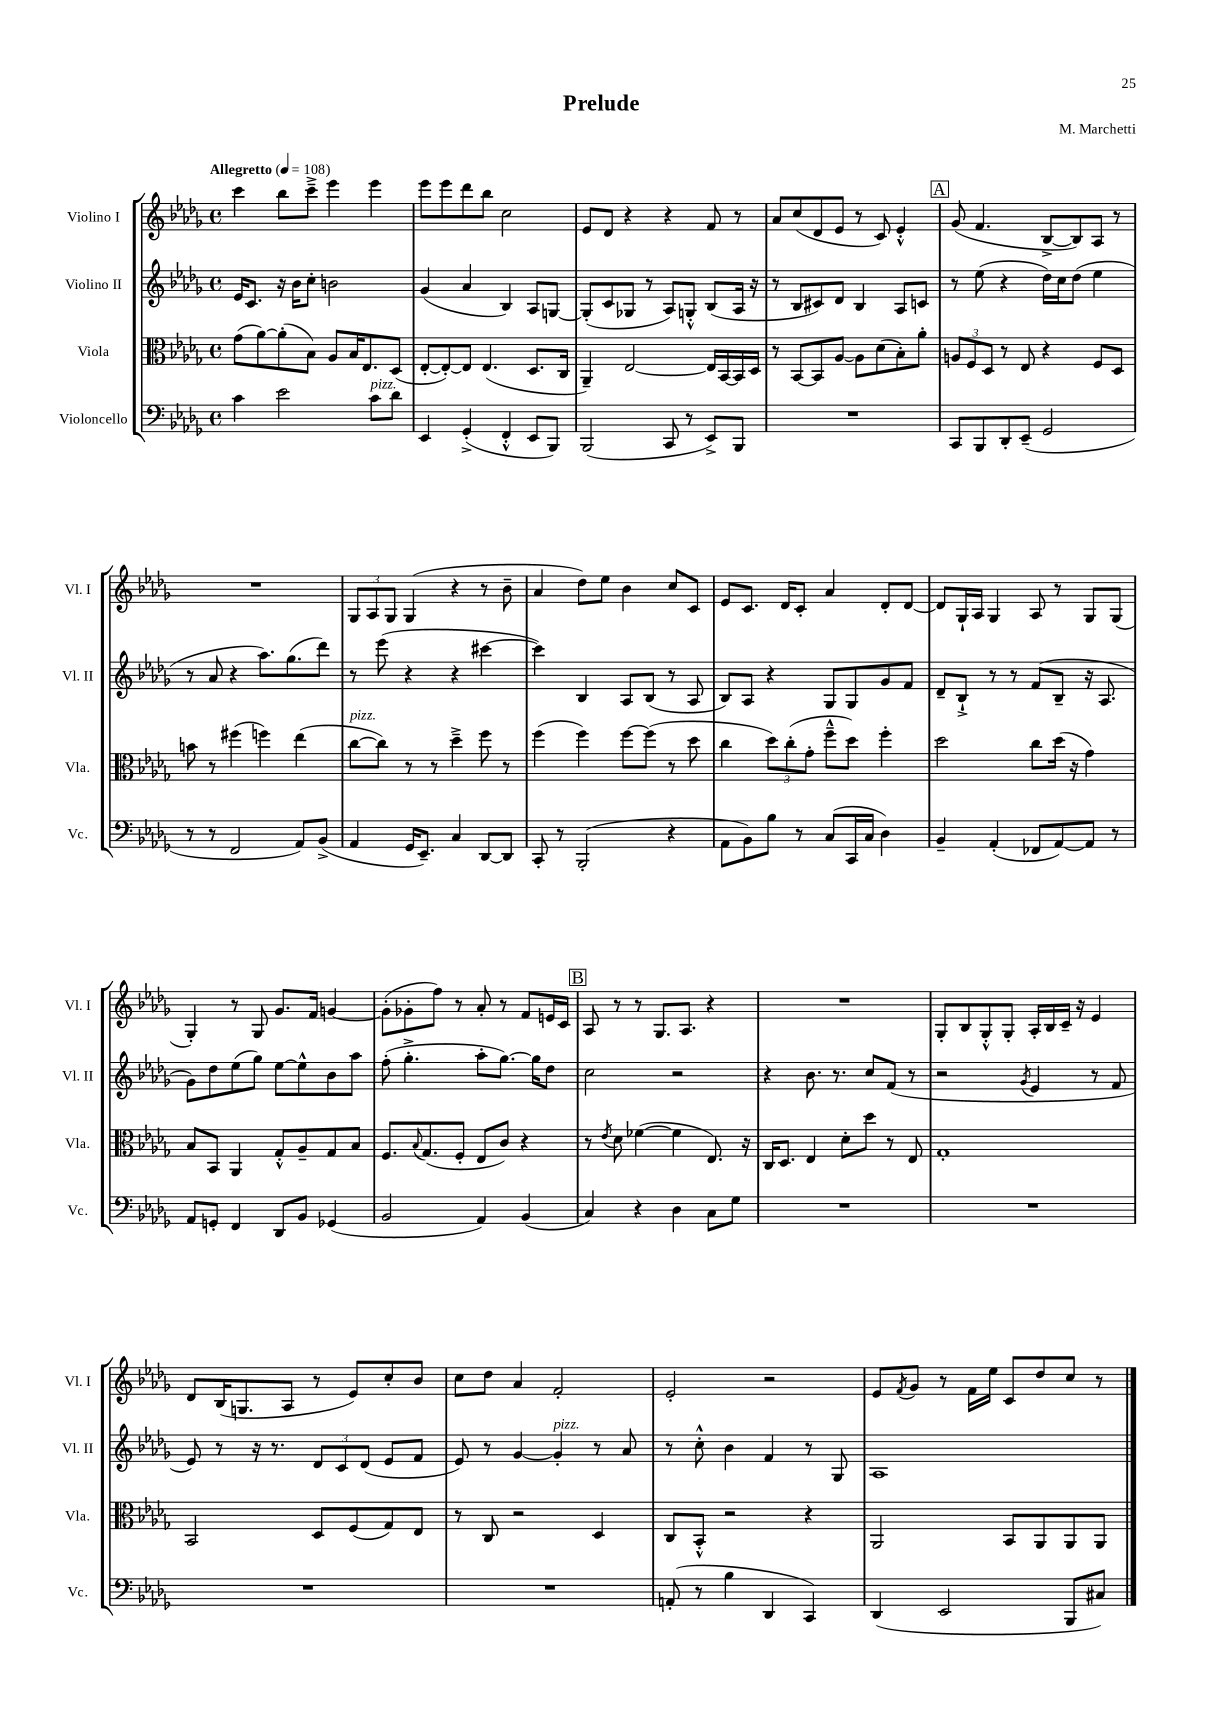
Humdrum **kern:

**kern	**kern	**kern	**kern
*part4	*part3	*part2	*part1
*staff4	*staff3	*staff2	*staff1
*I"Violoncello	*I"Viola	*I"Violino II	*I"Violino I
*I'Vc.	*I'Vla.	*I'Vl. II	*I'Vl. I
*clefF4	*clefC3	*clefG2	*clefG2
*k[b-e-a-d-g-]	*k[b-e-a-d-g-]	*k[b-e-a-d-g-]	*k[b-e-a-d-g-]
*M4/4	*M4/4	*M4/4	*M4/4
*met(c)	*met(c)	*met(c)	*met(c)
*MM108	*MM108	*MM108	*MM108
=1	=1	=1	=1
!	!	!	!LO:TX:a:B:t=Allegretto
4c\	(8g-\L	16e-/KL	4ccc\
.	.	8.c/J	.
.	[8a-\)	.	.
2e-\	(8a-'\]	16r	8bb-\L
.	.	16b-\KL	.
.	8B-\J)	8cc'\J	8ccc~^\J
.	8A-/L	2bn\	4eee-\
.	16B-/K	.	.
.	8.E-/	.	.
!LO:TX:a:i:t=pizz.	!	!	!
8c\L	.	.	4eee-\
8d-\J	(8D-/J	.	.
=2	=2	=2	=2
4EE-/	[8E-'/L	(4g-/	8eee-\L
.	8E-'/_)	.	8eee-\
(4GG-'^/	8E-/J]	4a-/	8ddd-\
.	(4.E-/	.	8bb-\J
4FF'^^/	.	4B-/)	2cc\
8EE-/L	8.D-/L	8A-/L	.
8BBB-/J)	.	[8Gn/J	.
.	16C/Jk	.	.
=3	=3	=3	=3
(2BBB-/	4AA-~/)	(8G'/L]	8e-/L
.	.	8c/	8d-/J
.	[2E-/	8G-X/J	4r
.	.	8r	.
8CC/	.	8A-/L)	4r
8r	.	8Gn'^^/J	.
8EE-^/L)	16E-/LL]	(8B-/L	8f/
.	[16BB-/	.	.
8BBB-/J	16BB-/]	16A-/Jk	8r
.	16D-/JJ	16r	.
=4	=4	=4	=4
1r	8r	8r	8a-/L
.	[8BB-/L	8B-/L	(8cc/
.	8BB-/]	8c#X/)	8d-/
.	[8A-/J	8d-/J	8e-/J
.	8A-\L]	4B-/	8r
.	(8d-\	.	8c/)
.	8B-'\)	8A-/L	4e-'^^/
.	8a-'\J	8cn/J	.
!!LO:REH:place=s1:t=A
=5	=5	=5	=5
8CC/L	12An/L	8r	(8g-/
.	12F/	.	.
8BBB-/	.	(8ee-\	4.f/
.	12D-/J	.	.
8DD-'/	8r	4r	.
(8EE-~/J	8E-/	.	.
2GG-/	4r	16dd-\LL)	[8B-^/L
.	.	16cc\J	.
.	.	(8dd-\J	8B-/])
.	8F/L	4ee-\	8A-/J
.	8D-/J	.	8r
!!LO:LB:g=z
=6	=6	=6	=6
8r	8bn\	8r	1r
8r	8r	8a-/	.
2FF/	(4ff#X\	4r	.
.	4ffn\)	8.aa-\L)	.
.	.	(8.gg-\	.
8AA-/L)	(4ee-\	.	.
(8BB-^/J	.	8ddd-\J)	.
=7	=7	=7	=7
!	!LO:TX:a:i:t=pizz.	!	!
4AA-/	[8cc\L	8r	12G-/L
.	.	.	12A-/
.	8cc\J])	(8eee-\	.
.	.	.	12G-/J
16GG-/KL	8r	4r	(4G-/
8.EE-~/J)	.	.	.
.	8r	.	.
4C/	4dd-~^\	4r	4r
[8DD-/L	8ff\	[4ccc#X\	8r
8DD-/J]	8r	.	8b-~\
=8	=8	=8	=8
8CC'/	(4ff\	4ccc#\])	4a-/
8r	.	.	.
(2BBB-'/	4ff\)	4B-/	8dd-\L)
.	.	.	8ee-\J
.	[8ff\L	8A-/L	4b-\
.	(8ff\J]	(8B-/J	.
4r	8r	8r	8cc/L
.	8dd-\	8A-/	8c/J
=9	=9	=9	=9
8AA-\L	4cc\	8B-/L)	8e-/L
8BB-\)	.	8A-/J	8.c/J
8B-\J	12dd-\L)	4r	.
.	.	.	16d-/KL
.	(12cc'\	.	.
8r	.	.	8c'/J
.	12g-'\J	.	.
(8C/L	8ff~^^\L	8G-/L	4a-/
16CC/L	8dd-\J)	8G-/	.
16C/JJ	.	.	.
4D-\)	4ff'\	8g-/	8d-'/L
.	.	8f/J	[8d-/J
=10	=10	=10	=10
4BB-~/	2dd-\	8d-~/L	8d-/L]
.	.	8B-`^/J	16G-`/L
.	.	.	16A-/JJ
(4AA-'/	.	8r	4G-/
.	.	8r	.
8FF-X/L	8cc\L	(8f/L	8A-/
[8AA-/)	(16dd-\Jk	8B-~/J	8r
.	16r	.	.
8AA-/J]	4g-\)	16r	8G-/L
.	.	8.A-/	.
8r	.	.	(8G-/J
!!LO:LB:g=z
=11	=11	=11	=11
8AA-/L	8B-/L	8g-\L)	4G-'/)
8GGn'/J	8BB-/J	8dd-\	.
4FF/	4AA-/	(8ee-\	8r
.	.	8gg-\J)	8G-/
8DD-/L	8G-'^^/L	[8ee-\L	8.g-/L
8BB-/J	8A-~/	8ee-^^\]	.
.	.	.	16f/Jk
(4GG-X/	8G-/	8b-\	[4gn/
.	8B-/J	8aa-\J	.
=12	=12	=12	=12
2BB-/	8.F/L	(8ff'\	(8g'\L]
.	.	4.gg-'^\	8g-X'\
.	8qqB-/	.	.
.	(8.G-/	.	.
.	.	.	8ff\J)
.	8F'/J	.	8r
4AA-/)	8E-/L	8aa-'\L	8a-'/
.	8c/J)	[8.gg-\J)	8r
(4BB-/	4r	.	8f/L
.	.	16gg-\KL]	.
.	.	8dd-\J	16en/L
.	.	.	16c/JJ
!!LO:REH:place=s1:t=B
=13	=13	=13	=13
4C/)	8r	2cc\	8A-/
.	8qe-/	.	.
.	8d-\	.	8r
4r	([4f-X\	.	8r
.	.	.	8.G-/L
4D-\	4f-\]	2r	.
.	.	.	8.A-/J
8C\L	8.E-/)	.	4r
8G-\J	.	.	.
.	16r	.	.
=14	=14	=14	=14
1r	16C/KL	4r	1r
.	8.D-/J	.	.
.	4E-/	8.b-\	.
.	.	8.r	.
.	8d-'\L	.	.
.	8dd-\J	8cc/L	.
.	8r	(8f/J	.
.	8E-/	8r	.
=15	=15	=15	=15
1r	1G-'	2r	8G-'/L
.	.	.	8B-/
.	.	.	8G-'^^/
.	.	.	8G-'/J
.	.	8qg-/	.
.	.	4e-/	16A-'/LL
.	.	.	16B-/
.	.	.	16c~/JJ
.	.	.	16r
.	.	8r	4e-/
.	.	8f/	.
!!LO:LB:g=z
=16	=16	=16	=16
1r	2BB-/	8e-/)	8d-/L
.	.	8r	(16B-/K
.	.	.	8.Gn/
.	.	16r	.
.	.	8.r	.
.	.	.	8A-/J
.	8D-/L	12d-/L	8r
.	.	12c/	.
.	(8F/	.	8e-/L)
.	.	(12d-/J	.
.	8G-/)	8e-/L	8cc'/
.	8E-/J	8f/J	8b-/J
=17	=17	=17	=17
1r	8r	8e-/)	8cc\L
.	8C/	8r	8dd-\J
.	2r	[4g-/	4a-/
!	!	!LO:TX:a:i:t=pizz.	!
.	.	4g-'/]	2f'/
.	4D-/	8r	.
.	.	8a-/	.
=18	=18	=18	=18
(8AAn'/	8C/L	8r	2e-'/
8r	8BB-'^^/J	8cc'^^\	.
4B-\	2r	4b-\	.
4DD-/	.	4f/	2r
4CC/)	4r	8r	.
.	.	8G-/	.
=19	=19	=19	=19
(4DD-/	2AA-/	1A-	8e-/L
.	.	.	8qf/
.	.	.	8g-/J
2EE-/	.	.	8r
.	.	.	16f\LL
.	.	.	16ee-\JJ
.	8BB-/L	.	8c/L
.	8AA-/	.	8dd-/
8BBB-/L	8AA-/	.	8cc/J
8C#X/J)	8AA-/J	.	8r
==	==	==	==
*-	*-	*-	*-
